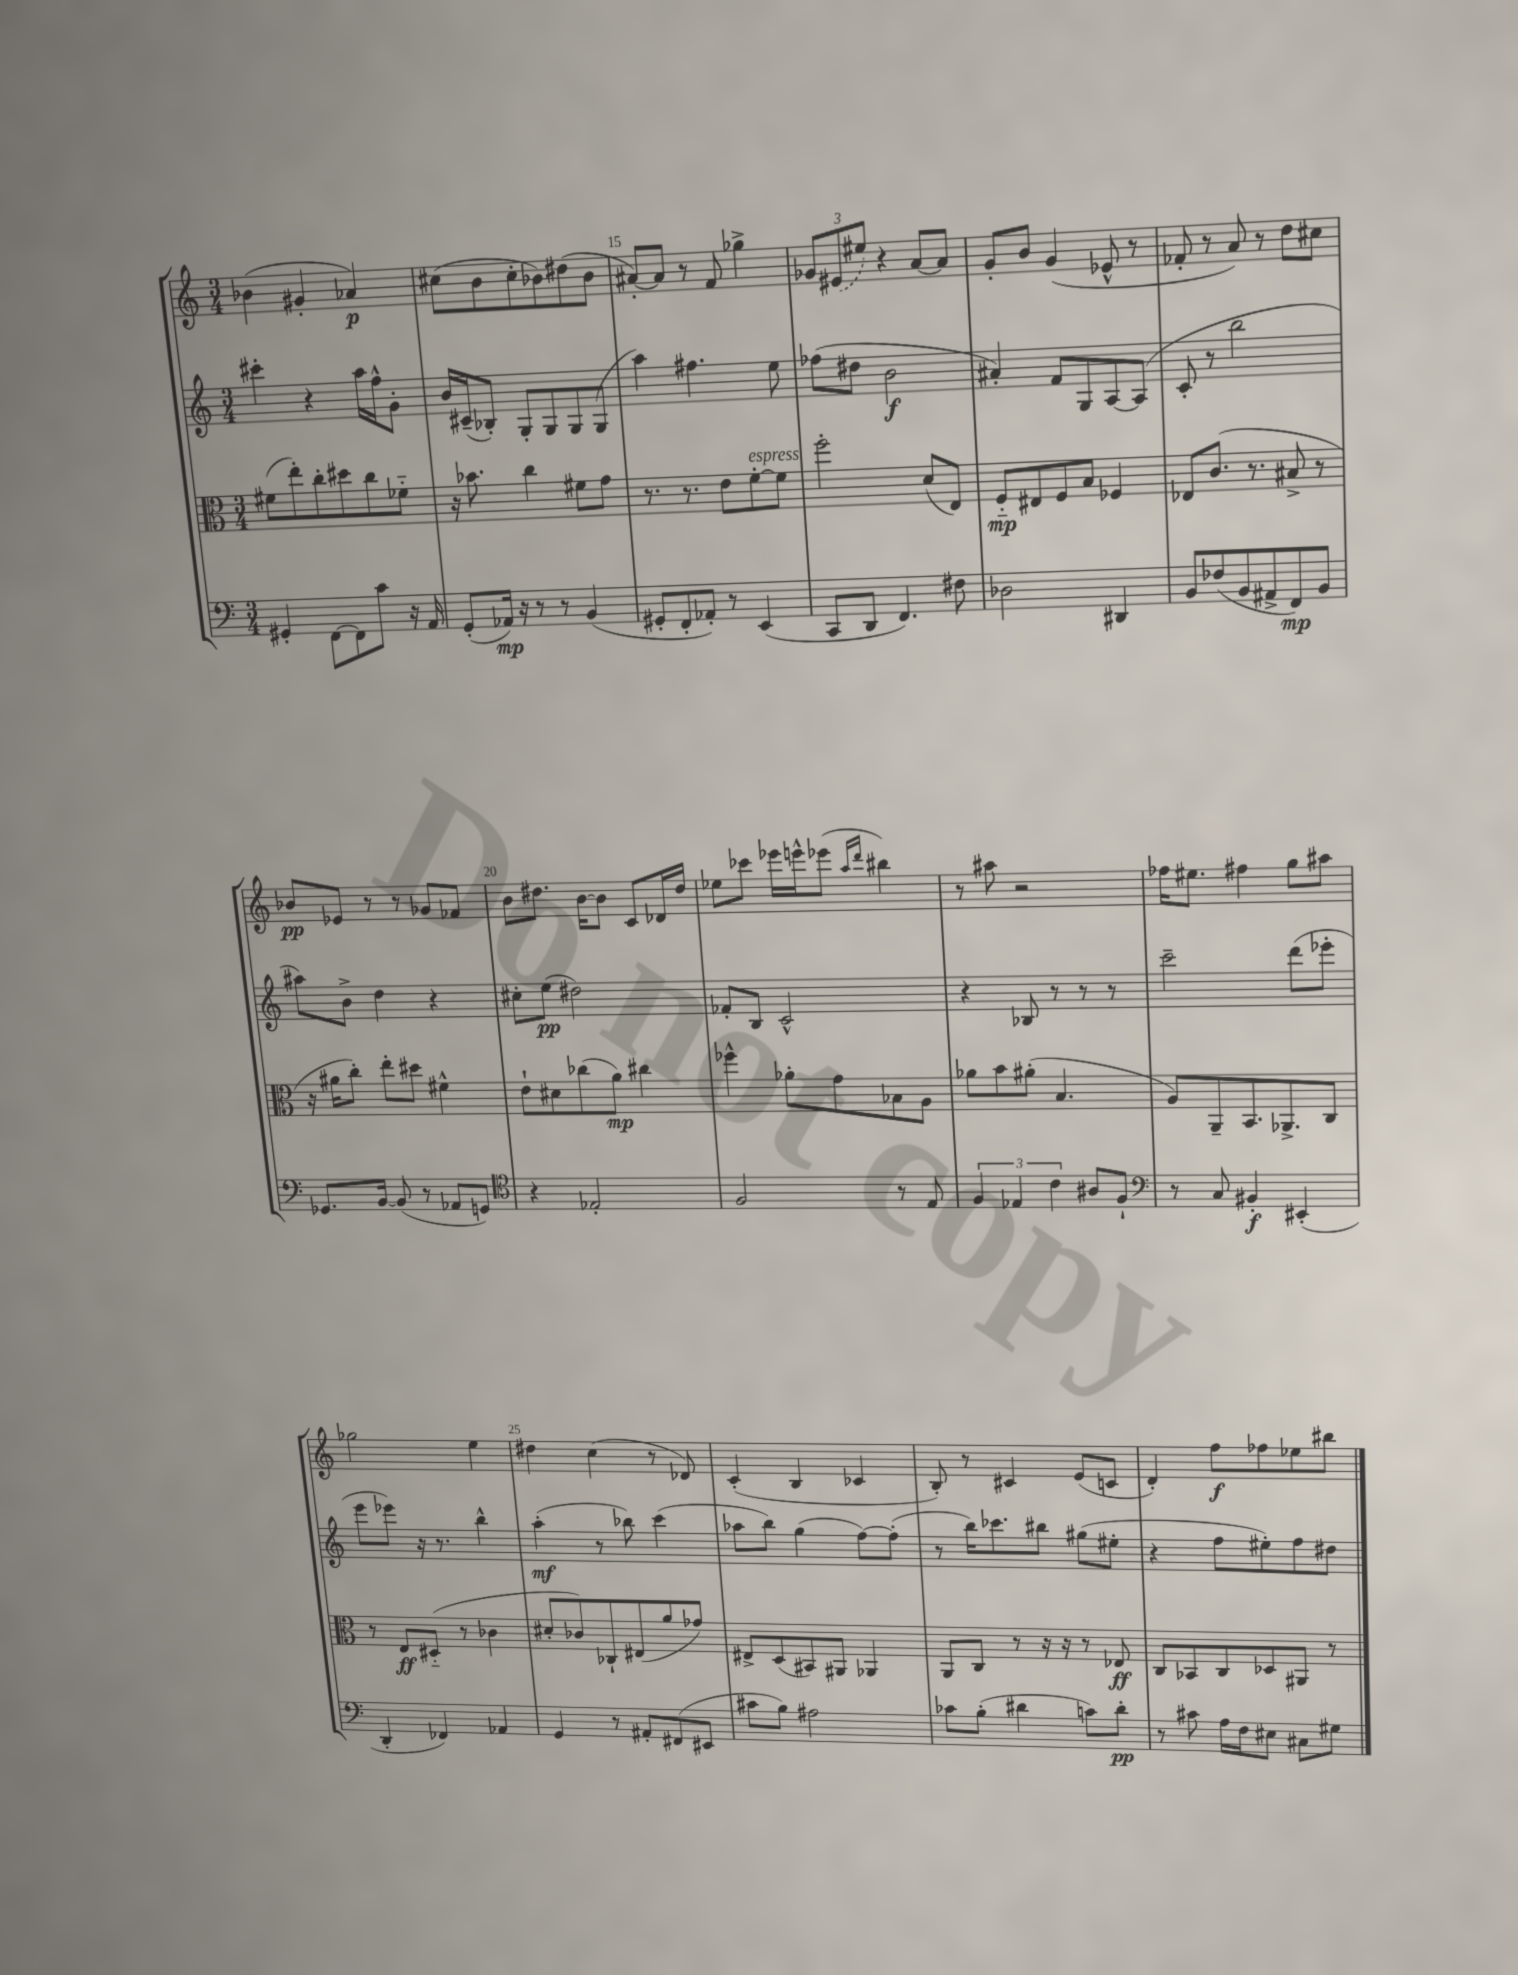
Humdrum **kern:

**kern	**kern	**kern	**kern
*staff4	*staff3	*staff2	*staff1
*clefF4	*clefC3	*clefG2	*clefG2
*k[]	*k[]	*k[]	*k[]
*M3/4	*M3/4	*M3/4	*M3/4
4GG#'	(8f#	4ccc#'	(4b-
.	8ee')	.	.
[8FF	8cc'	4r	4g#'
8FF]	8dd#	.	.
8c	8cc	16aa	4a-)
.	.	16ff^^	.
16r	8f-'~	8g'	.
16AA	.	.	.
=	=	=	=
(8GG'	16r	16b	(8cc#
.	8.b-	(16c#~	.
16AA-)	.	8B-')	8b
16r	.	.	.
8r	4cc	8G'	8cc#'
8r	.	8G	8b-)
(4BB	8f#	8G	(8dd#
.	8g	(8G	8b-
=	=	=	=
8GG#'	8.r	4aa)	[8a#')
8FF'	.	.	8a#]
.	8.r	.	.
8AA-')	.	4.ff#	8r
8r	8e	.	8f
(4EE	[8f'	.	4gg-^
.	8f]	8ee	.
=	=	=	=
8CC	2ff'	(8ff-	12g-
.	.	.	(12e#
8DD	.	8dd#	.
.	.	.	12ee#)
4.FF)	.	2b	4r
.	(8d	.	[8a
8F#	8E)	.	8a]
=	=	=	=
2D-	8F'~	4a#')	8g'
.	8E#	.	8b
.	8F	8f	(4g
.	8B	8G	.
4DD#	4F-	[8A	8e-^^
.	.	(8A]	8r
=	=	=	=
8BB	8E-	8c'	8f-'
(8F-	(8.c	8r	8r
8BB	.	2bb	8a)
.	8.r	.	.
8AA#^	.	.	8r
8FF)	8B#^	.	8dd
8BB	8r	.	8cc#
=	=	=	=
8.GG-	16r	8aa#)	8b-
.	16a#	.	.
.	8cc')	8b^	8e-
[16BB	.	.	.
(8BB]	8ee'	4dd	8r
8r	8dd#	.	8r
8AA-	4f#^^	4r	8g-
8GG)	.	.	8f-
=	=	=	=
*clefC4	*	*	*
4r	8e`	8cc#'	8b
.	8d#	(8ee	8.dd#
2E-'	(8cc-	2dd#)	.
.	.	.	[16b
.	8a)	.	8b]
.	4cc#	.	8c
.	.	.	16d-
.	.	.	16dd#
=	=	=	=
2F	4ff-^^	8f-'	8ee-
.	.	8B	8ccc-
.	8a-'	2c^^	16eee-
.	.	.	16eee^^
.	8g	.	(8eee-
.	.	.	16qqaa
.	.	.	16qqddd
8r	8B-	.	4bb#)
8E	8A	.	.
=	=	=	=
6F	8a-	4r	8r
.	8b	.	8aa#
6E-	.	.	.
.	(8a#'	8B-	2r
6c	.	.	.
.	4.B	8r	.
8A#	.	8r	.
8F`	.	8r	.
=	=	=	=
*clefF4	*	*	*
8r	8A)	2ccc~	16ff-
.	.	.	8.ee#
8C	8AA~	.	.
4BB#'	8.BB	.	4ff#
.	8.AA-^	.	.
(4EE#'	.	(8ddd	8gg
.	8C	8eee-'	8aa#
=	=	=	=
4DD'	8r	8eee	2gg-
.	8E	8eee-)	.
4FF-)	(8D#'~	16r	.
.	.	8.r	.
.	8r	.	.
4AA-	4c-	4bb^^	4ee
=	=	=	=
4GG	8d#'	(4aa'	4dd#
.	8c-)	.	.
8r	8C-`	8r	(4cc
8AA#'	(8E#	8bb-)	.
(8FF#	8a	(4ccc	8r
8EE#	8g-)	.	8d-)
=	=	=	=
8c#	8E#^	8aa-	(4c'
8B)	(8D	8bb)	.
2A#	8BB#)	(4gg	4B
.	8AA#	.	.
.	4AA-	[8ff)	4c-
.	.	(8ff']	.
=	=	=	=
8c-	8AA	8r	8B')
(8B'	8C	16bb)	8r
.	.	8.ccc-	.
4d#	8r	.	4c#
.	16r	8bb#	.
.	16r	.	.
8c)	8r	(8gg#	(8e
8d#'	8E-	8ee#'	8c
=	=	=	=
8r	8C	4r	4d')
8c#	8BB-	.	.
16A	8C	8ff	8ff
16F	.	.	.
8E#	8D-	8ee#')	8ff-
8C#	8AA#	8ff	8ee-
8G#	8r	8dd#	8bb#
==	==	==	==
*-	*-	*-	*-
